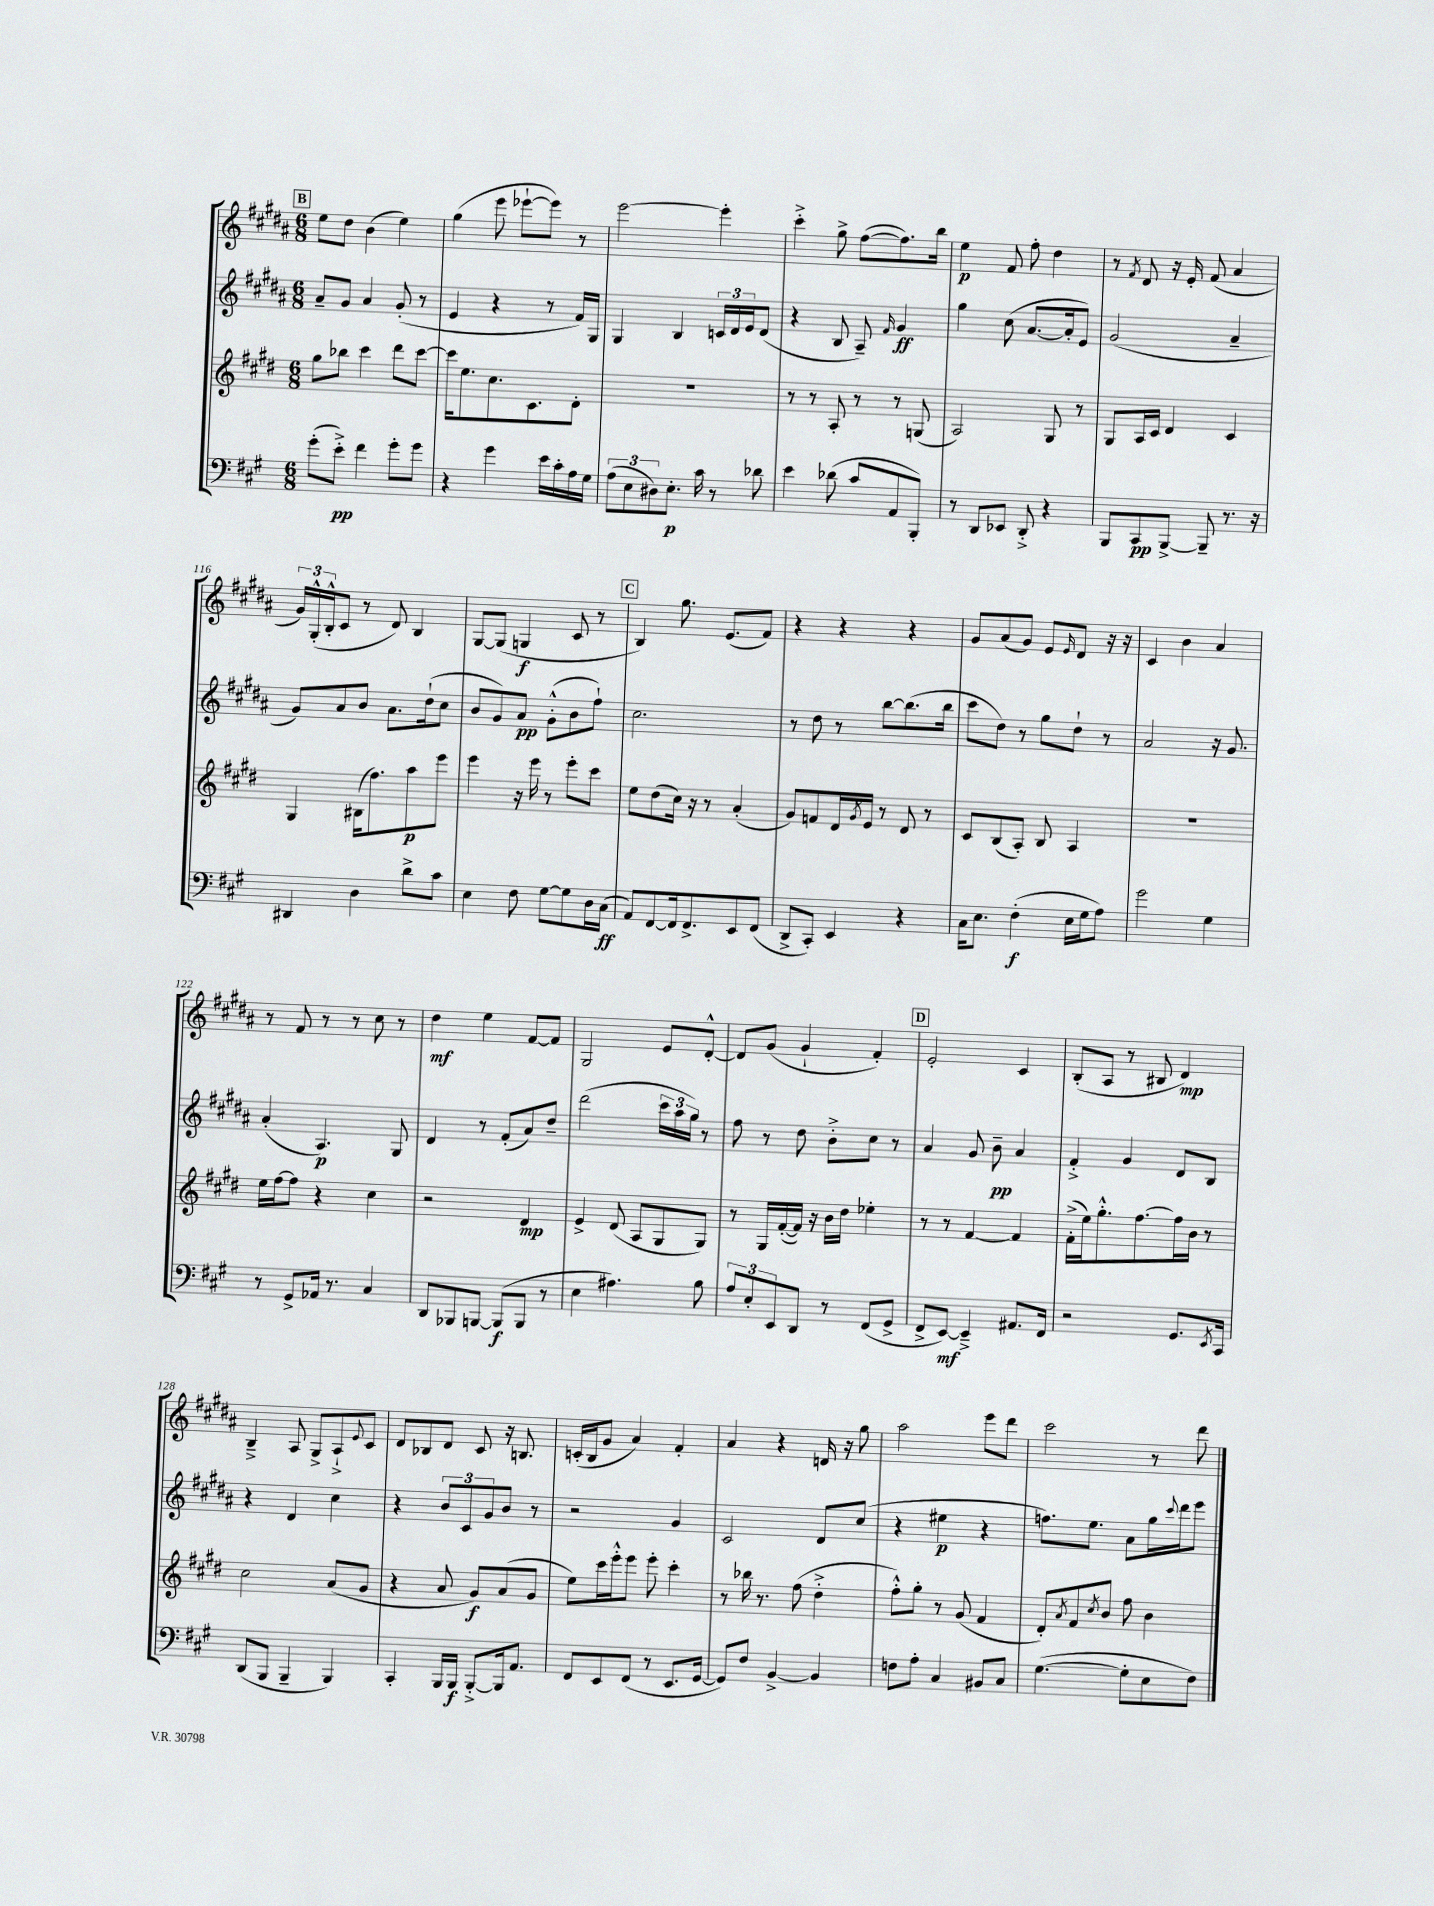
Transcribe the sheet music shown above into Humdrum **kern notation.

**kern	**kern	**kern	**kern
*staff4	*staff3	*staff2	*staff1
*clefF4	*clefG2	*clefG2	*clefG2
*k[f#c#g#]	*k[f#c#g#d#]	*k[f#c#g#d#a#]	*k[f#c#g#d#a#]
*M6/8	*M6/8	*M6/8	*M6/8
(8g#'	8gg#	8a#~	8ee
8e'^)	8bb-	8g#	8dd#
4f#	4ccc#	4a#	(4b
8g#'	8ddd#	(8g#'	4ee)
8g#	[8ccc#	8r	.
=	=	=	=
4r	16ccc#]	4e	(4gg#
.	8.ee	.	.
4g#	8.cc#	4r	8eee
.	.	.	[8eee-`
.	8.c#	.	.
16e	.	8r	8eee-])
16c#'	.	.	.
16A	8d#'	16f#)	8r
16G#	.	16G#	.
=	=	=	=
(12A	2.r	4G#	[2eee
12E	.	.	.
12D#)	.	.	.
8.E'	.	4B	.
16c#	.	.	.
8r	.	24c	4eee']
.	.	24d#	.
.	.	24e	.
8d-	.	(8d#	.
=	=	=	=
4e	8r	4r	4ccc#'^
.	8r	.	.
(8d-	8A'	8B	8gg#^
8c#	8r	8A#~)	([8ff#
.	.	16qqf#	.
8AA	8r	4g#	8.ff#])
8BBB')	(8G	.	.
.	.	.	16bb
=	=	=	=
8r	2A)	4gg#	4ee
8DD	.	.	.
8EE-	.	(8cc#	8f#
8DD'^	.	[8.a#	8ff#'
4r	8G#	.	4dd#
.	.	16a#']	.
.	8r	8e)	.
=	=	=	=
8BBB	8G#	(2g#	8r
.	.	.	8qf#
8CC#	16A	.	8d#
.	16c#	.	.
[8BBB^	4d#	.	16r
.	.	.	16e'
8BBB~]	.	.	(8f#
8.r	4c#	4a#~	4a#
16r	.	.	.
=	=	=	=
4DD#	4G#	8g#)	24g#)
.	.	.	(24G#'^^
.	.	.	24B'^^
.	.	8a#	8c#
4D	(16B#	8b	8r
.	8.ff#)	.	.
.	.	8.a#	8d#)
8d^	8aa	.	4B
.	.	(16dd#`	.
8c#	8eee	8cc#	.
=	=	=	=
4E	4eee	8b	[8G#
.	.	8g#)	(8G#]
8F#	16r	8a#	4G
.	16eee	.	.
[8G#	8r	(8g#'^^	.
8G#]	8eee'	8b	8c#
16D	8ccc#	8ff#`)	8r
(16C#	.	.	.
=	=	=	=
8AA)	8ee	2.cc#	4B)
[8FF#	(8dd#	.	.
16FF#]	16cc#)	.	8.gg#
8.FF#^	16r	.	.
.	8r	.	.
.	.	.	(8.e
8EE	(4a'	.	.
(8FF#	.	.	8f#)
=	=	=	=
8DD^	8g#)	8r	4r
8CC#')	8f	8dd#	.
4EE	16d#	8r	4r
.	8qg#	.	.
.	16e	.	.
.	8r	[8bb	.
4r	8d#	(8.bb]	4r
.	8r	.	.
.	.	16bb	.
=	=	=	=
16C#	8c#	8ccc#	8g#
8.E	.	.	.
.	(8B	8dd#)	(8a#
(4F#'	8A')	8r	8g#)
.	8B	8gg#	8e
.	.	.	16qqe
16E	4A	8dd#`	8d#
16G#	.	.	.
8A)	.	8r	16r
.	.	.	16r
=	=	=	=
2g#	2.r	2a#	4c#
.	.	.	4b
4G#	.	16r	4a#
.	.	8.g#	.
=	=	=	=
8r	16ee	(4a#'	8r
.	[16ff#	.	.
8GG#^	8ff#]	.	8f#
16AA-	4r	4.A#)	8r
8.r	.	.	.
.	.	.	8r
4C#	4cc#	.	8cc#
.	.	8G#	8r
=	=	=	=
8DD	2r	4d#	4dd#
8BBB-	.	.	.
[8BBB	.	8r	4ee
(8BBB]	.	(8f#'	.
8BBB	4d#	8a#)	[8f#
8r	.	8dd#~	8f#]
=	=	=	=
4E	4e^	(2ddd#	2G#
4.A#)	(8d#	.	.
.	8A	.	.
.	8G#	24ccc#	8e
.	.	24aa#	.
.	.	24gg#)	.
8B	8G#)	8r	[8d#'^^
=	=	=	=
12A	8r	8ff#	8d#]
12E'	.	.	.
.	16G#	8r	(8g#
12EE	.	.	.
.	([16f#'	.	.
8DD	16f#])	8dd#	4g#`
.	16r	.	.
8r	16b	8b'^	.
.	16dd#	.	.
(8FF#	4ee-'	8cc#	4f#')
8GG#^	.	8r	.
=	=	=	=
8FF#^	8r	4a#	2e'
[8EE)	8r	.	.
4EE~^]	[4f#	8g#	.
.	.	8b~	.
8.AA#	4f#]	4a#	4c#
16FF#	.	.	.
=	=	=	=
2r	(16f#'^	4f#'^	(8B'
.	16ee)	.	.
.	8.gg#'^^	.	8A#
.	.	4g#	8r
.	[8.ff#	.	.
.	.	.	8B#
8.GG#	16ff#]	8d#	4d#)
.	16b	.	.
.	8r	8B	.
8qEE	.	.	.
16CC#	.	.	.
=	=	=	=
(8DD	2cc#	4r	4B~^
8BBB	.	.	.
4BBB~	.	4d#	8A#
.	.	.	8G#^
4BBB)	(8a	4cc#	8A#`^
.	.	.	8qqe
.	8g#	.	8c#
=	=	=	=
4CC#'	4r	4r	8d#
.	.	.	8B-
16BBB	8a	12b	8d#
16BBB	.	.	.
.	.	12c#	.
[8BBB'^	8g#)	.	8c#
.	.	12g#	.
16BBB]	(8a	8b	16r
8.AA	.	.	8.B
.	8g#	8r	.
=	=	=	=
8FF#	8ee)	2r	(16c'
.	.	.	16B
8EE	16ccc#	.	8g#
.	16eee'^^	.	.
(8FF#	8eee	.	4a#)
8r	8eee'	.	.
8.EE	4ccc#'	4g#	4f#'
[16GG#	.	.	.
=	=	=	=
8GG#])	8r	2c#	4a#
8F#	16bb-	.	.
.	8.r	.	.
[4BB^	.	.	4r
.	(8ff#	.	.
4BB]	4dd#'^	8d#	16d
.	.	.	16r
.	.	(8cc#	8gg#
=	=	=	=
8F	8ff#'^^)	4r	2aa#
8A'	8gg#'	.	.
4C#	8r	4ee#	.
.	(8g#	.	.
8BB#	4f#	4r	8eee
8C#	.	.	8ddd#
=	=	=	=
([4.G#	8d#')	8.ff)	2ccc#
.	8qa	.	.
.	8f#	.	.
.	.	8.ee	.
.	8qcc#	.	.
.	8b	.	.
8G#']	8ff#	8a#	.
8E	4b	16gg#	8r
.	.	8qqccc#	.
.	.	16ddd#	.
8F#)	.	8eee	8ddd#
==	==	==	==
*-	*-	*-	*-
